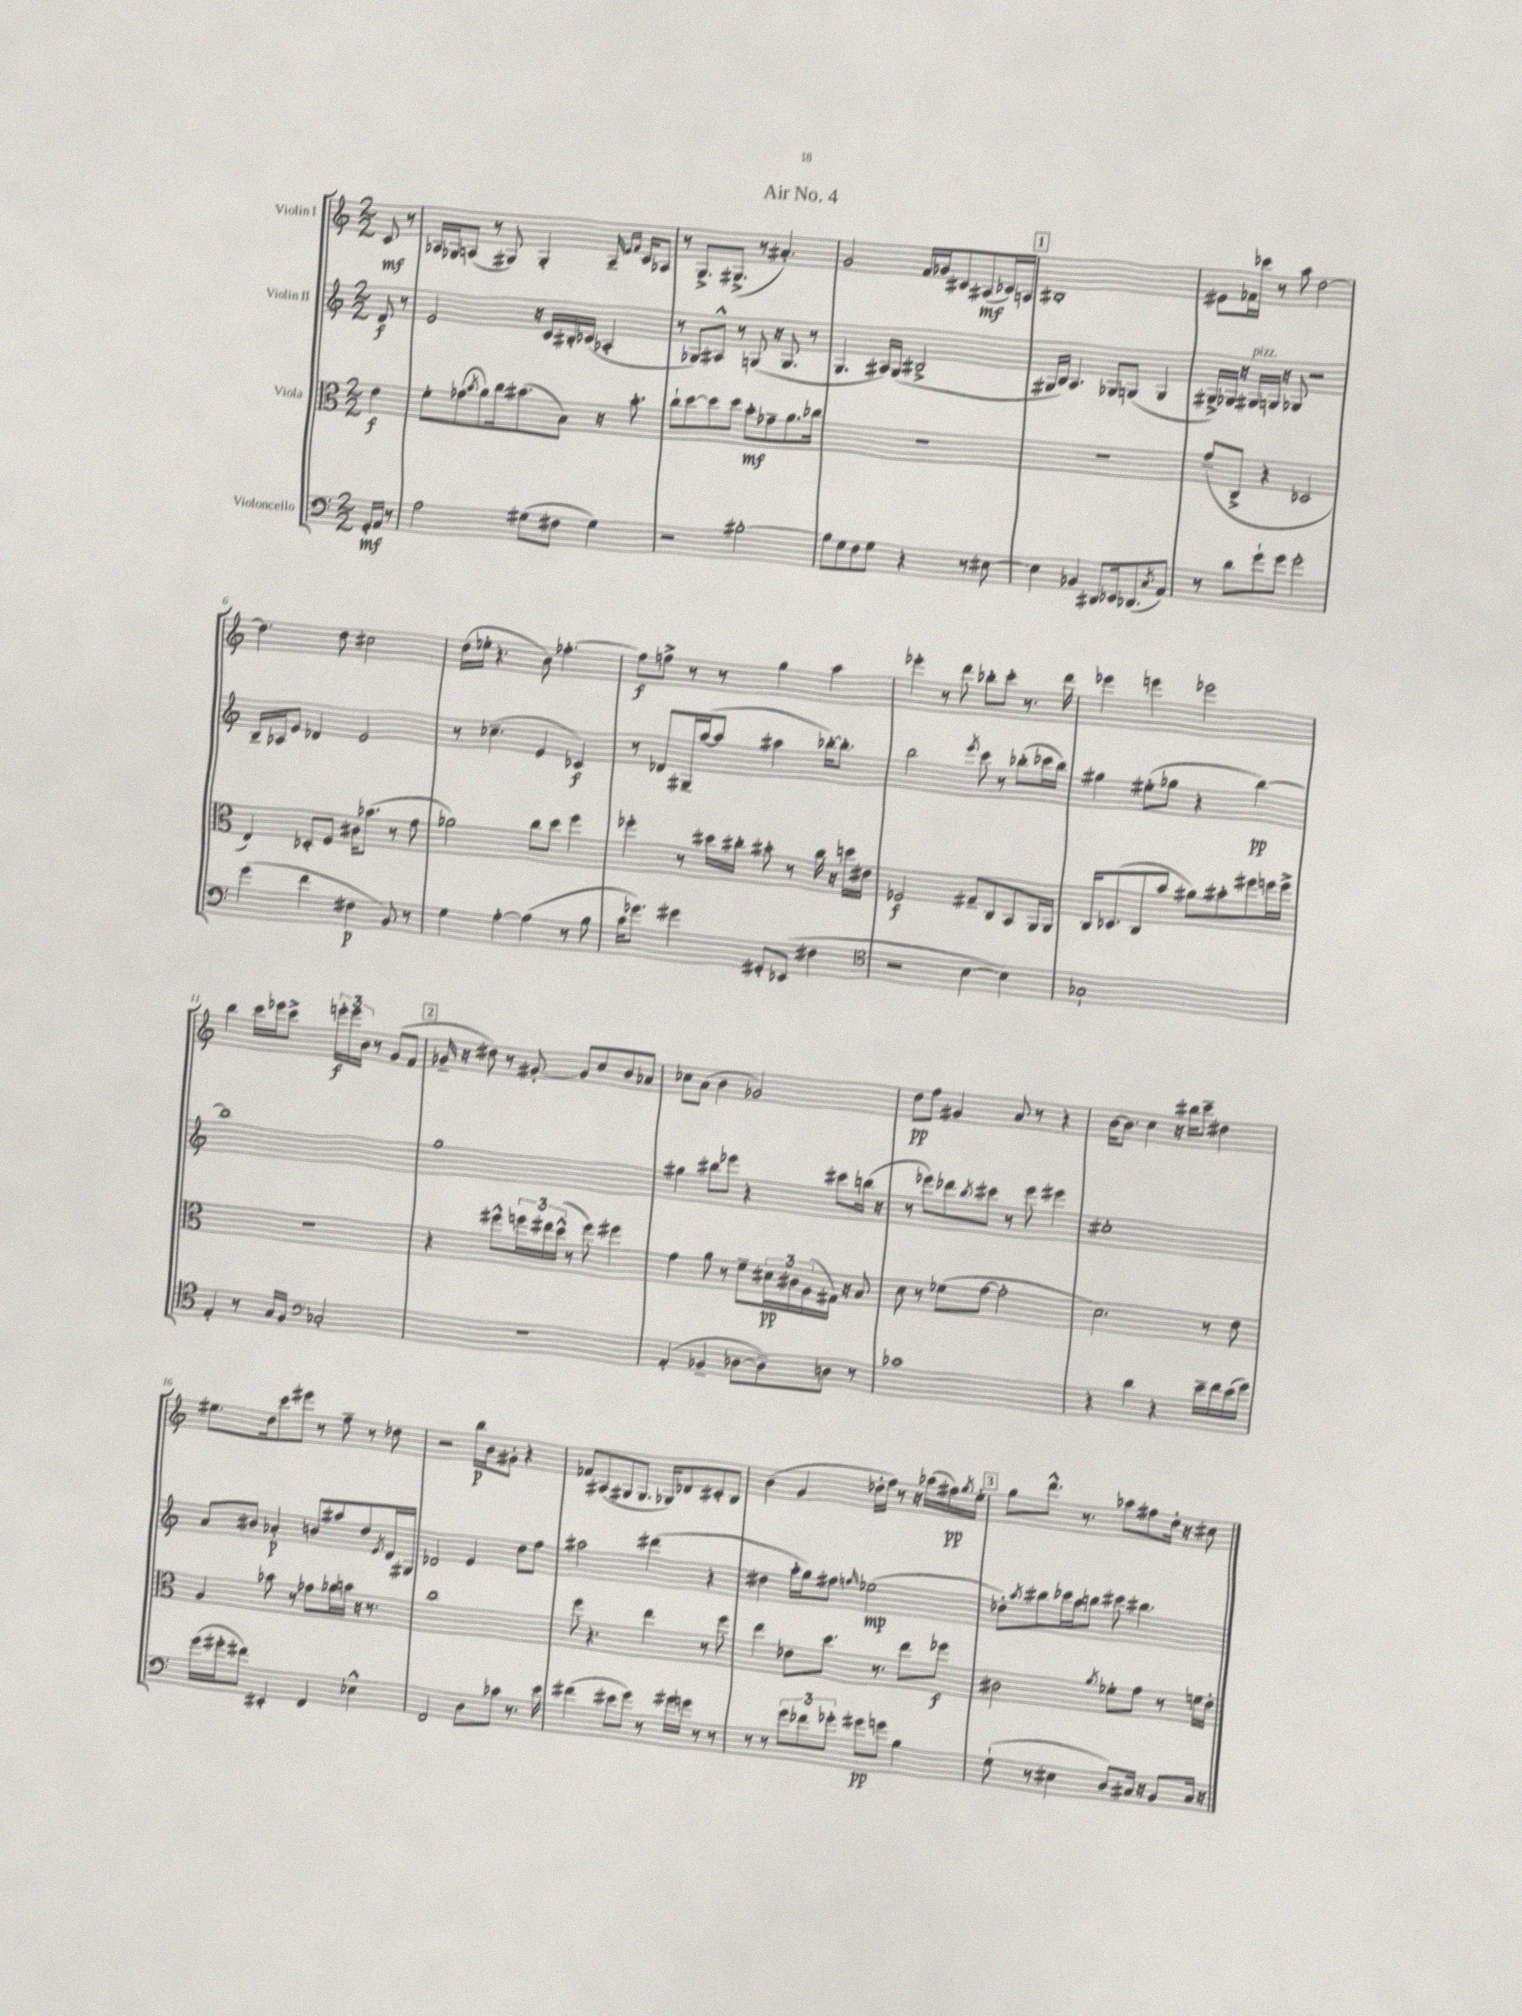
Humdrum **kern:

**kern	**kern	**kern	**kern
*staff4	*staff3	*staff2	*staff1
*clefF4	*clefC3	*clefG2	*clefG2
*k[]	*k[]	*k[]	*k[]
*M2/2	*M2/2	*M2/2	*M2/2
16GG'/LL	4e\	8d/	8c/
16AA/JJ	.	.	.
8r	.	8r	8r
=	=	=	=
2A\	8f'\L	2e/	16A-/LL
.	.	.	16G-/J
.	(8g-\	.	(8A/J
.	8qb/	.	.
.	8a\)	.	8r
.	16cc\k	.	8G#/)
.	(8.b#\	.	.
(8G#\L	.	16r	4G#'/
.	.	16c/LL	.
8F#\J	8B\J)	16B#'/	.
.	.	(16c-/JJ	.
4G#\)	16r	4A-'/	16A~/
.	.	.	16qqe/LL
.	.	.	16qqf/JJ
.	8.b#'\	.	16c/LK
.	.	.	8A-/J
=	=	=	=
2r	8cc`\L	8r	8r
.	[8dd\	8G-/L)	8.G^/L
.	8dd\]	8A#^^/J	.
.	.	.	(8.G#^/J
.	8dd\J	8r	.
[2B#'\	8b'\L	(8G/	8r
.	8g-~\	16r	4.a#'/)
.	.	8.G/	.
.	8.a\	.	.
.	.	8r	.
.	16cc-\Jk	.	.
=	=	=	=
8B#\]L	1r	4.G/	2g/
8G\	.	.	.
8F\	.	.	.
8G\J	.	16A#/LL)	.
.	.	(16G/JJ	.
4r	.	2B#^/	16f/LL
.	.	.	16g-/J
.	.	.	8c#/
8r	.	.	(8A#/
[8E#\	.	.	16c-/L)
.	.	.	16A/JJ
=	=	=	=
4E#\]	1r	16G#/LL	1B#'
.	.	16B/JJ)	.
.	.	4.A/	.
4BB-/	.	.	.
8DD#/L	.	8G-/L	.
16EE-/k	.	(8G/J	.
(8.DD-/	.	.	.
.	.	4G/	.
8qC/	.	.	.
8AA/J)	.	.	.
=	=	=	=
8r	(8g~/L	16G#^/LL)	8e#\L
.	.	16G-/JJ	.
8d\L	8C^/J	16r	16f-\L
.	.	16G#/LL	16ccc-\JJ
8g`\	4r	16G/JJ	8r
.	.	16r	.
8g\J	.	8G-/	8aa\
2g'\	2D-/	2r	[2dd\
=	=	=	=
(4g\	4E/)	16B~/LL	4.dd\]
.	.	16A-/J	.
.	.	8e/J	.
4f\	8D-'/L	4d-/	.
.	8F/J	.	8dd\
4F#\	16c#\LK	2e/	2cc#\
.	(8.b-\J	.	.
8BB/)	8r	.	.
8r	8g\	.	.
=	=	=	=
4G\	2a-\)	8r	(16dd\LL
.	.	.	16ee-'\JJ
.	.	(4.cc-~\	4.r
[4A'\	.	.	.
(4A\]	8cc\L	4e/	8b\)
.	8dd\J	.	[4.ff-'\
8r	4ff\	4c-/)	.
8B\	.	.	.
=	=	=	=
16c\LK	4ff-'\	8r	8ff-\]L
8.g-\J)	.	.	.
.	.	8d-/L	8ff^\J
4g#\	8r	16G#~/L	8r
.	.	([16aa/J	.
.	16dd#\LL	8aa/]J	8r
.	16cc#'\JJ	.	.
8GG#'/L	8b#'\	4aa#\	4gg\
(8EE-/J	8r	.	.
4F#\	16cc#\	[16bb-'\LK)	4aa\
.	16r	8.bb-'\]J	.
.	16dd\LL	.	.
.	16e#\JJ	.	.
=	=	=	=
*clefC4	*	*	*
2r	2F-/	2bb\	4eee-'\
.	.	.	8r
.	.	.	8ddd\
.	.	8qeee/	.
[4B\	8G#~/L	8ccc\	8bb-'\L
.	8C/	8r	8ccc'\J
4B\])	8BB/	(8bb-'\L	8.r
.	16AA/L	16ccc-\L	.
.	16AA/JJ	16bb-\JJ)	16ddd\
=	=	=	=
1G-`	16C/LK	4gg#\	4eee-\
.	(8.D-/	.	.
.	8C/	(8ee#'\L	4eee\
.	8b/J	8gg-\J	.
.	8a#\L)	4r	2eee-\
.	8b#'\	.	.
.	8ff#\	[4bb\)	.
.	16ff\L	.	.
.	16ff^\JJ	.	.
=	=	=	=
4E'/	1r	1bb]	4bb\
8r	.	.	16ccc\LL
.	.	.	16eee-\J
16G/LL	.	.	8ccc^\J
16F/JJ	.	.	.
*clefF4	*	*	*
2C-'/	.	.	24eee'\LL
.	.	.	24eee\
.	.	.	24b\JJ
.	.	.	8r
.	.	.	(8g/L
.	.	.	8f/J
=	=	=	=
1r	4r	1gg	16g-~/
.	.	.	16r
.	.	.	8dd#\)
.	8ff#^^\L	.	8r
.	24ff\L	.	[8g#'/
.	24ee#\	.	.
.	(24dd^^\JJ	.	.
.	8r	.	8g#/]L
.	8ff\)	.	8cc/
.	4ff#\	.	8b/
.	.	.	8a-/J
=	=	=	=
(4AA'/	4g\	4gg#\	8cc-\L
.	.	.	(8a\J
4BB-~/	8a\	8bb#\L	4b\
.	8r	8eee-\J	.
[8D-\L	8f~\L	4r	2g-/)
8D-~\])	24d#\L	.	.
.	24c#\	.	.
.	(24A\	.	.
8D\J	16G#\JJ)	8ccc#\L	.
.	16r	.	.
8r	8B/	(16bb\Jk	.
.	.	16r	.
=	=	=	=
1c-	8d\	8r	8dd\L
.	8r	8eee-\L)	8ff\J
.	(8f-\L	8ddd-\	4g#/
.	.	8qbb/	.
.	[8g\J	8ccc#\J	.
.	2g'\]	8r	8a/
.	.	8eee-\	8r
.	.	4eee#\	4r
=	=	=	=
4r	2.d\)	1cc#'	[16b\LK
.	.	.	8.b\]J
4d\	.	.	4cc\
4r	.	.	16r
.	.	.	16bb#\LK
.	.	.	8ccc~\J
16e~\LL	8r	.	4dd#\
16f\	.	.	.
(16e\	8e\	.	.
16g\JJ)	.	.	.
=	=	=	=
(16g\LL	4A/	8a/L	8.ee#\L
16g#'\J	.	.	.
8f#\J)	.	8b#/J	.
.	.	.	16dd\k
4EE#'/	8b-\	4a-'/	8ccc\
.	8r	.	8eee#\J
4FF/	8g-\L	8b/L	8r
.	16a-\L	8aa#/	8ff~\
.	16b\JJ	.	.
4E-^^\	16r	8dd/	8r
.	8.r	.	.
.	.	8qe/	.
.	.	16d/L	8dd-\
.	.	16G#/JJ	.
=	=	=	=
2FF/	1cc	2d-/	2r
8D\L	.	4e/	16bb\LL
.	.	.	16b\J
8c-\J	.	.	8g#'\J
8.r	.	8dd\L	4r
.	.	8ff\J	.
16e\	.	.	.
=	=	=	=
(4f#\	8ff\	2aa#\	8f-/L
.	4.r	.	(8A#/
8e#\L	.	.	8G#/
8g\J)	.	.	8.G#/J
8r	4ee\	(4ddd#\	.
.	.	.	16G-/LK)
16g#\LL	.	.	8d-/
16g\JJ	.	.	.
8r	8r	4r	8c#'/
8r	8ff\	.	8B/J
=	=	=	=
8r	4ee\	4dd#\	(4b\
8r	.	.	.
12g\L	8e-\L	16aa'\LL	4g/
.	.	16gg\J)	.
12f-\	.	.	.
.	8.dd\J	8ff#\J	.
12g-'\J	.	.	.
.	.	16qqff/	.
8g#\L	.	(2ee-\	16dd-'\LL
.	8.r	.	16ff\JJ)
8g\J	.	.	8r
4B\	8ee\L	.	16r
.	.	.	(16aa-\LL
.	8ff-\J	.	16ff#\)
.	.	.	8qgg/
.	.	.	16ee'\JJ
=	=	=	=
(8G`\	2c#\	8dd-'\L)	8gg\L
.	.	8qaa/	.
8r	.	8bb#\	8.ddd^^\J
4E#\	.	16ccc-\L	.
.	.	16aa\J	8.r
.	.	8bb\J	.
.	8qa/	.	.
8D/L)	8f-'\L	8ccc#\	8aa-\L
16C#/Jk	8g\J	4.bb#\	8ff#\
16r	.	.	.
8BB/L	8r	.	16dd'\Jk
.	.	.	16r
16C#/Jk	16f\LL	.	8cc#\
16r	16e'\JJ	.	.
==	==	==	==
*-	*-	*-	*-
